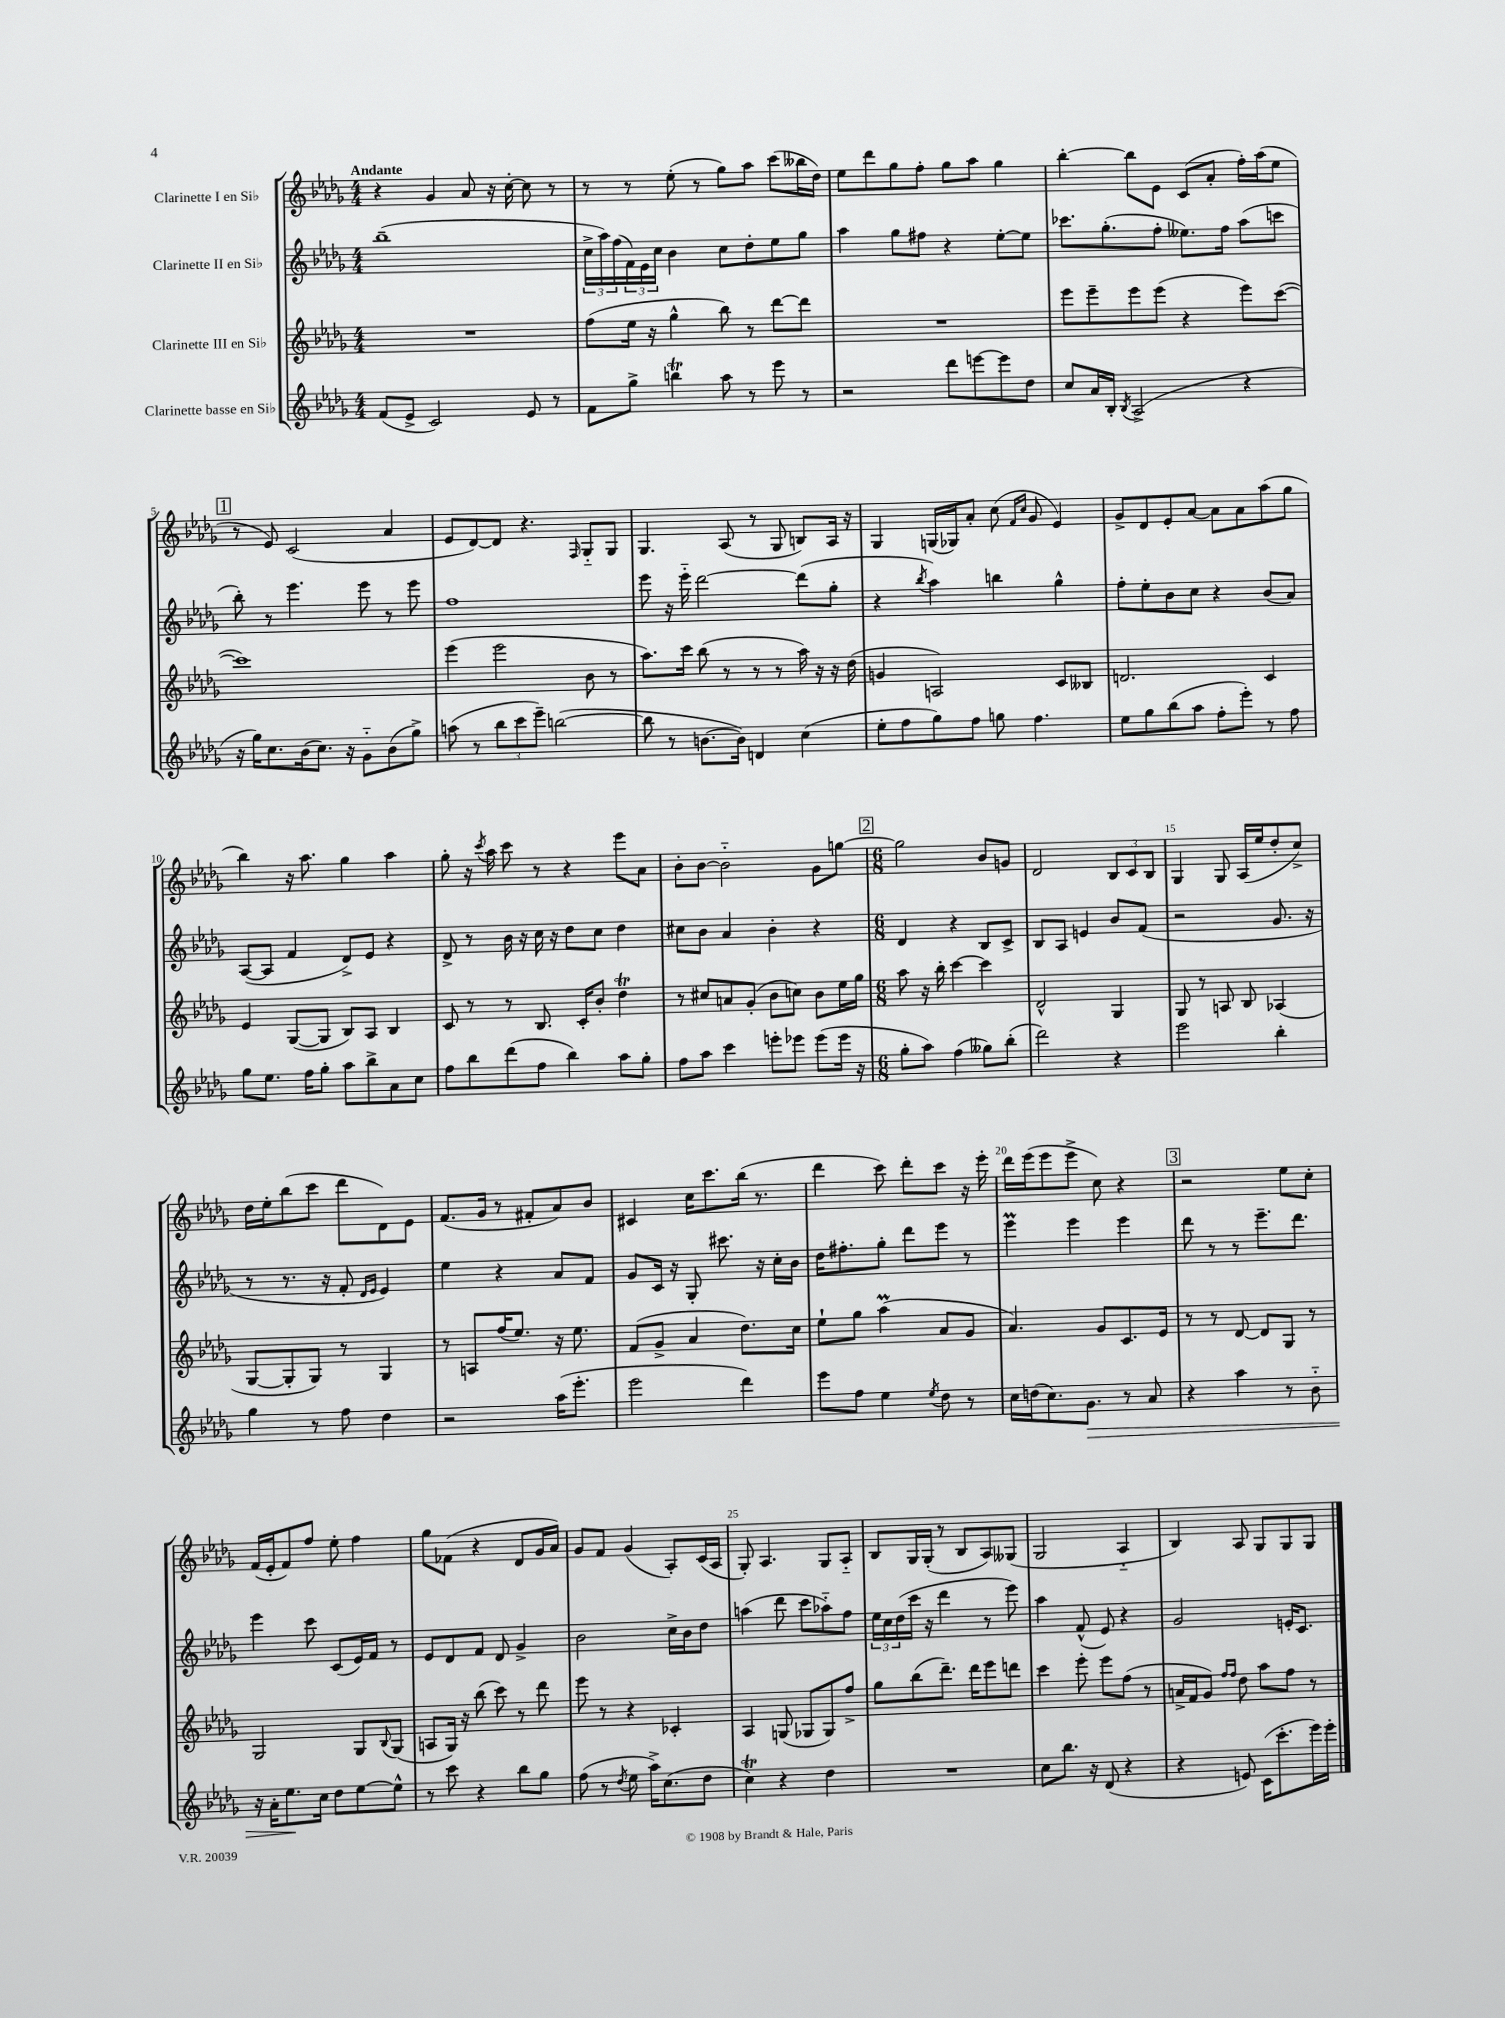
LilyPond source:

<<
\new StaffGroup <<
\new Staff = "s0" \with { instrumentName = "Clarinette I en Sib" } {
    \clef treble \key des \major \numericTimeSignature \time 4/4 \tempo "Andante"
    r4 ges'4 aes'8 r16 c''16~-. c''8 r8 |
    r8 r8 ees''8-.( r8 ges''8) aes''8 c'''8( beses''16 des''16) |
    ees''8 des'''8 ges''8 f''8-. ges''8 aes''8 ges''4 |
    bes''4~-. bes''8 ees'8 c'8( aes'8-. f''16-.) aes''16( ees''8 |
    \mark \markup { \box "1" } r8 ees'8) c'2( aes'4 |
    ees'8 des'8~) des'8 r4. \grace { f16 } ges8-_ ges8 |
    ges4. aes8( r8 ges8 b8) aes16 r16 |
    ges4 g16( ges16) aes'8-. c''8( \grace { f'16 c''16 } ges'8 ees'4) |
    ges'8-> des'8 ees'8-. aes'8~ aes'8 aes'8 aes''8( ges''8 |
    bes''4) r16 aes''8. ges''4 aes''4 |
    ges''8-. r16 \acciaccatura { c'''8 } aes''16 c'''8 r8 r4 ees'''8 aes'8 |
    bes'8-. bes'8~ bes'2-_ ges'8 g''8~ |
    \mark \markup { \box "2" } \numericTimeSignature \time 6/8 g''2 bes'8 g'8 |
    des'2 \tuplet 3/2 { bes8 c'8 bes8 } |
    ges4 ges8 aes16( ees''16 des''8-. c''8->) |
    des''16 ees''16-. bes''8( c'''8 des'''8 des'8) ees'8 |
    f'8.( ges'16 r8 fis'8-. aes'8) bes'8 |
    cis'4 c''16 c'''8. bes''16( r8. |
    des'''4 c'''8) des'''8-. c'''8 r16 ees'''16-. |
    des'''16 ees'''16( ees'''8 ees'''8-> c''8) r4 |
    \mark \markup { \box "3" } r2 ees''8 c''8-. |
    f'16( ees'16-. f'8) f''8 ees''8-. f''4 |
    ges''8 fes'8( r4 des'8 ges'16 aes'16) |
    ges'8 f'8 ges'4( aes8-.) c'16( aes16 |
    ges8-.) aes4. ges8 aes8-_ |
    bes8 ges16 ges16-.( r8 bes8 aes8) geses8( |
    ges2 aes4-_ |
    bes4) aes8 ges8 ges8 ges8 \bar "|." |
}
\new Staff = "s1" \with { instrumentName = "Clarinette II en Sib" } {
    \clef treble \key des \major \numericTimeSignature \time 4/4
    bes''1--( |
    \tuplet 3/2 { c''16-> aes''16) f''16( } \tuplet 3/2 { f'16) ees'16 c''16 } bes'4 c''8 des''8-. ees''8 ges''8 |
    aes''4 ges''8 fis''8 r4 ees''8~-. ees''8 |
    ces'''8. ges''8.-.( f''8-. eeses''8.) f''16 aes''8( c'''8 |
    \mark \markup { \box "1" } bes''8-.) r8 ees'''4. ees'''8 r8 ees'''8 |
    f''1 |
    ees'''8 r16 ees'''16-_ des'''2~ des'''8( ges''8-. |
    r4 \acciaccatura { bes''8 } aes''4) b''4 ges''4-^ |
    f''8-. ees''8-. bes'8 c''8 r4 bes'8( aes'8) |
    aes8~( aes8 f'4 des'8->) ees'8 r4 |
    des'8-> r8 bes'16 r16 c''16 r16 des''8 c''8 des''4 |
    cis''8 bes'8 aes'4 bes'4-. r4 |
    \mark \markup { \box "2" } \numericTimeSignature \time 6/8 des'4 r4 bes8 c'8-> |
    bes8 aes8 e'4 bes'8 f'8( |
    r2 ges'8. r16 |
    r8 r8. r16 f'8-. \grace { des'16 ees'16 } ees'4) |
    ees''4 r4 aes'8 f'8 |
    ges'8 c'16 r16 ges8-. cis'''8. r16 c''16-. bes'16 |
    des''16 fis''8.-. ges''8-. des'''8 ees'''8 r8 |
    ees'''4\prall ees'''4 ees'''4 |
    \mark \markup { \box "3" } des'''8 r8 r8 ees'''8.-- des'''8. |
    ees'''4 c'''8 c'8( ees'16) f'16 r8 |
    ees'8 des'8 f'8 des'8 ges'4-> |
    bes'2 c''16-> bes'16 des''8 |
    a''4( des'''8 c'''8 aes''8-_) f''8 |
    \tuplet 3/2 { ees''16 c''16 des''16( } c'''16 r16 des'''4 r8 ees'''8) |
    aes''4 f'8-^( ees'8) r4 |
    ges'2 e'16-. c'8. \bar "|." |
}
\new Staff = "s2" \with { instrumentName = "Clarinette III en Sib" } {
    \clef treble \key des \major \numericTimeSignature \time 4/4
    R1 |
    f''8( ees''16 r16 ges''4-^ bes''8) r8 des'''8~ des'''8 |
    R1 |
    ees'''8 ees'''8-- ees'''8 ees'''8( r4 ees'''8) c'''8~( |
    \mark \markup { \box "1" } c'''1) |
    ees'''4( ees'''2 bes'8 r8 |
    aes''8.) c'''16 bes''8( r8 r8 r8 aes''16) r16 r16 des''16( |
    g'4 a2) c'8 beses8 |
    d'2. c'4 |
    ees'4 ges8~( ges8 bes8) aes8 bes4 |
    c'8 r8 r8 bes8. c'16-. bes'8-. des''4\trill |
    r8 cis''8 a'8 ges'8-.( bes'8 c''8) bes'8 ees''16 ges''16 |
    \mark \markup { \box "2" } \numericTimeSignature \time 6/8 aes''8 r16 bes''16-. c'''4~ c'''4 |
    des'2-^ ges4 |
    ges8 r8 a8 bes8 aes4( |
    ges8~ ges8-. ges8) r8 ges4 |
    r8 a8 f''16( ees''8.) r16 ees''8. |
    f'8( ges'8-> aes'4 des''8.) c''16 |
    ees''8-! ges''8 aes''4\prall( aes'8 ges'8 |
    aes'4.) ges'8 c'8. ees'16 |
    \mark \markup { \box "3" } r8 r8 des'8~ des'8 ges8 r8 |
    ges2 ges8 \appoggiatura { bes8 } ges8( |
    a8 ges16) r16 bes''8( c'''8) r8 des'''8 |
    ees'''8 r8 r4 ces'4-. |
    aes4 g8( ges8 ges8) f''8-> |
    ges''8 bes''8( des'''8.--) des'''16 ees'''8 d'''8 |
    c'''4 ees'''8-. ees'''8 f''8( r8 |
    a'16-> f'16 ges'8) \grace { f''16 f''16 } des''8 aes''8 f''8 r8 \bar "|." |
}
\new Staff = "s3" \with { instrumentName = "Clarinette basse en Sib" } {
    \clef treble \key des \major \numericTimeSignature \time 4/4
    f'8( ees'8-> c'2) ees'8 r8 |
    f'8 ges''8-> b''4\trill aes''8 r8 ees'''8 r8 |
    r2 des'''8 e'''8~ e'''8 des''8 |
    c''8 aes'16 bes16-. \acciaccatura { bes8 } aes2->( r4 |
    \mark \markup { \box "1" } r16 ges''16) c''8. bes'16( c''8.) r16 ges'8-_ bes'8( ges''8->) |
    a''8( r8 \tuplet 3/2 { bes''8 c'''8 ees'''8--) } b''2~( |
    b''8 r8 b'8.~ b'16) d'4 c''4( |
    ees''8-. f''8 ges''8) f''8 g''8 f''4. |
    ees''8 ges''8 bes''8( aes''8 f''8-. ees'''8-.) r8 f''8 |
    ges''8 ees''8. f''16 ges''8-. aes''8 bes''8-> aes'8 c''8 |
    f''8 bes''8 des'''8( f''8 bes''4) aes''8 ges''8-. |
    f''8 aes''8 c'''4 e'''8-. ees'''8 ees'''8( ees'''16 r16 |
    \mark \markup { \box "2" } \numericTimeSignature \time 6/8 ges''8-. aes''8) f''4( geses''8) bes''8-.( |
    des'''2) r4 |
    ees'''2 bes''4-. |
    ges''4 r8 f''8 des''4 |
    r2 aes''16( ees'''8.-. |
    ees'''2 des'''4) |
    ees'''8 f''8 ees''4 \acciaccatura { ees''8 } des''8 r8 |
    c''16 d''16( c''8.) ges'8.\> r8 aes'8 |
    \mark \markup { \box "3" } r4 aes''4 r8 bes'8-_ |
    r16 aes'16-. ees''8.\! c''16 des''8 ees''8~ ees''8-^ |
    r8 c'''8 r4 bes''8 ges''8 |
    f''8( r8 \acciaccatura { des''8 } ees''8 aes''16->) c''8.( des''8 |
    c''4\trill) r4 des''4 |
    R2. |
    c''8 bes''8. r16 des'8( r4 |
    r4 e'8) c'16( c'''8.-. ees'''16) ees'''16-. \bar "|." |
}
>>
>>
\layout { \context { \Score \override BarNumber.break-visibility = ##(#f #t #t) barNumberVisibility = #(every-nth-bar-number-visible 5) } }
